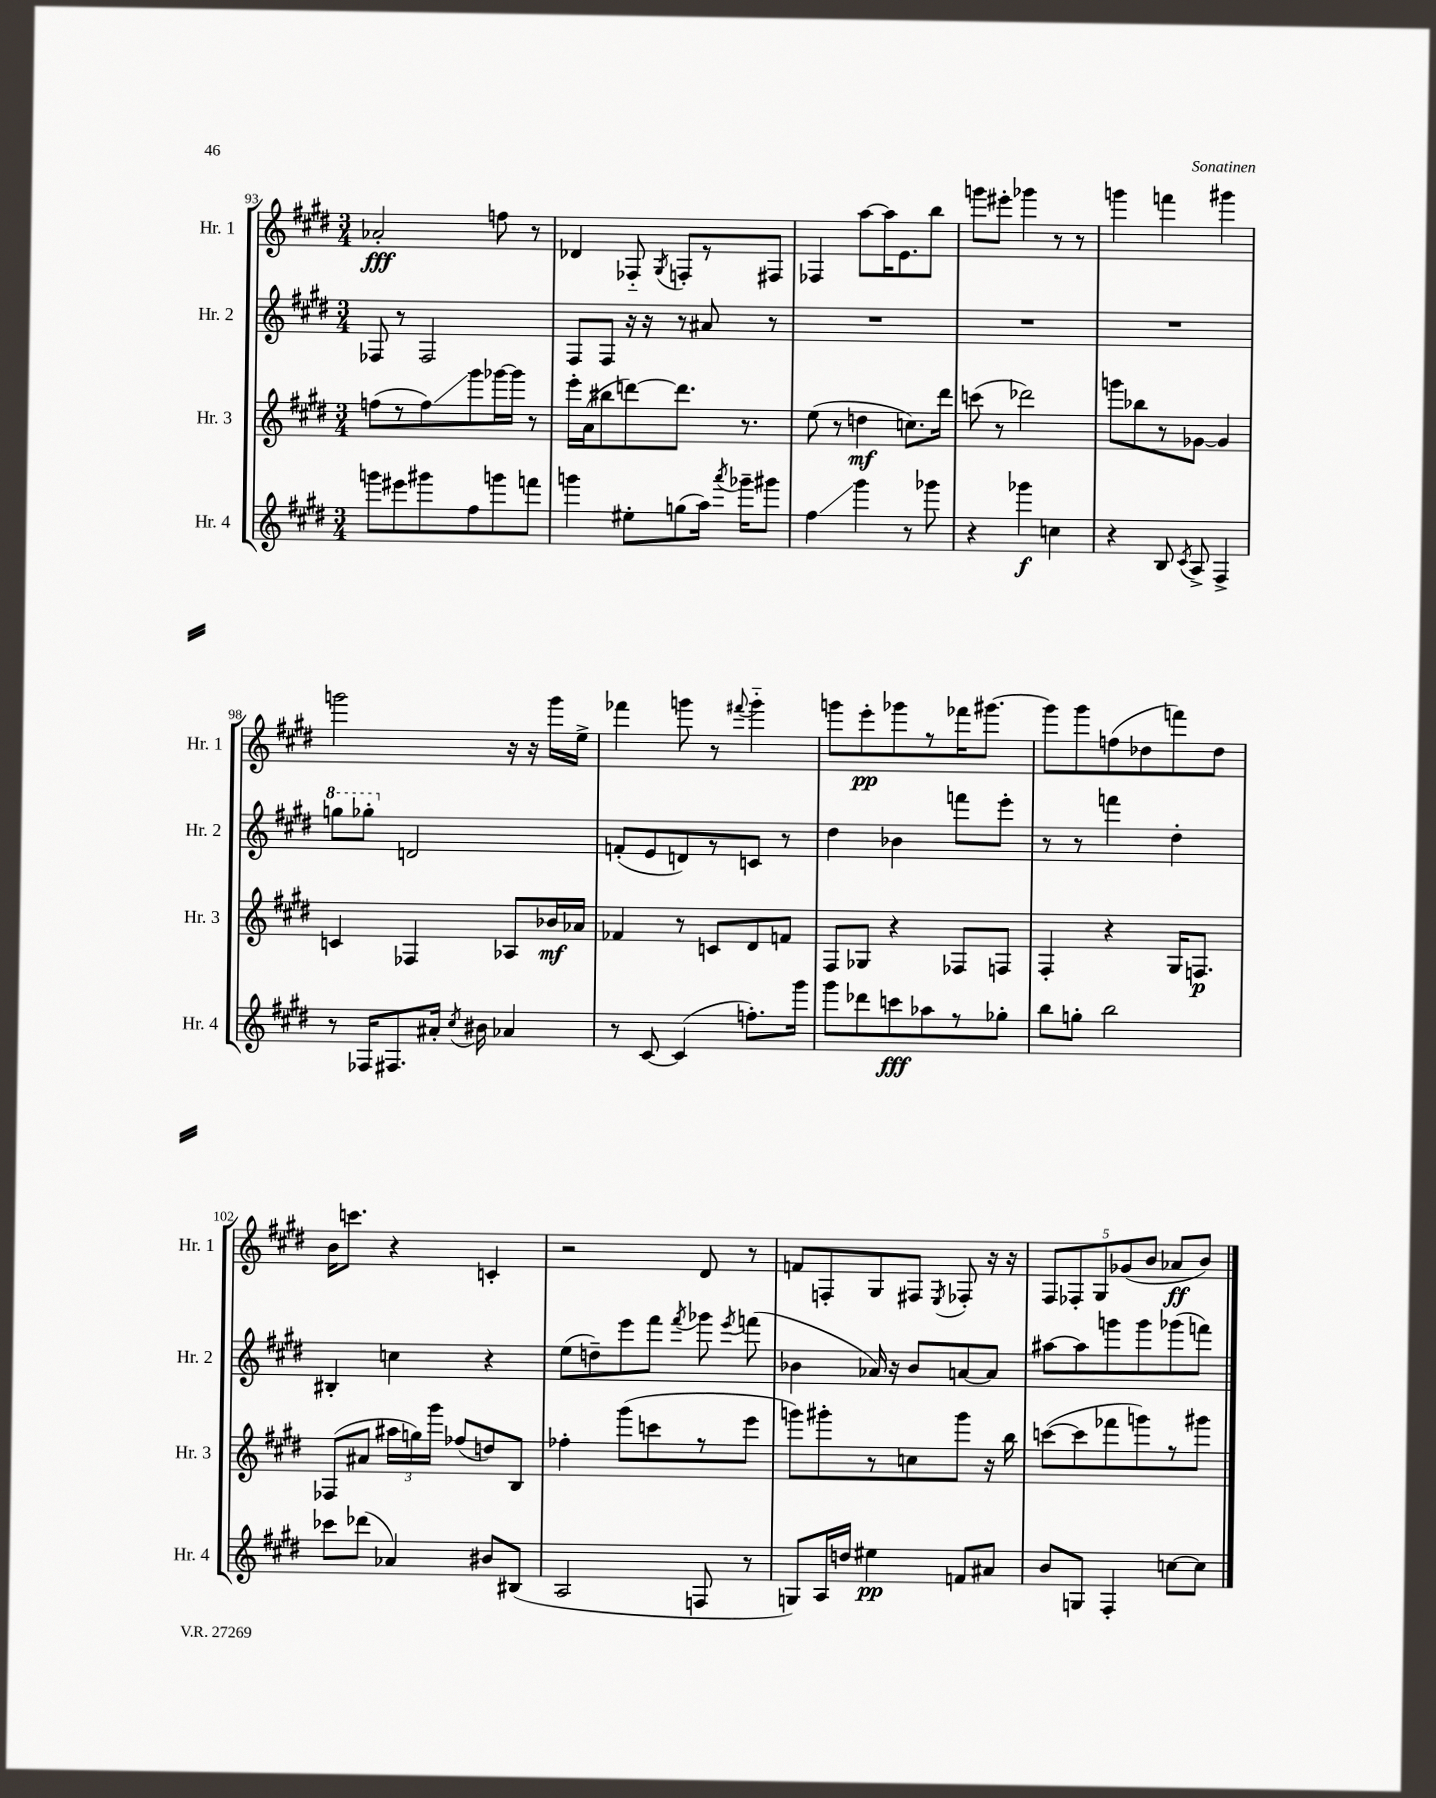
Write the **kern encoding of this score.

**kern	**kern	**kern	**kern
*staff4	*staff3	*staff2	*staff1
*clefG2	*clefG2	*clefG2	*clefG2
*k[f#c#g#d#]	*k[f#c#g#d#]	*k[f#c#g#d#]	*k[f#c#g#d#]
*M3/4	*M3/4	*M3/4	*M3/4
8ggg\L	(8ff\L	8F-/	2a-'/
8eee#\	8r	8r	.
8ggg#\	8ff\)	2F-/	.
8ff#\	8ggg#\	.	.
8ggg\	[16ggg-\L	.	8ff\
.	16ggg-\]JJ	.	.
8fff\J	8r	.	8r
=	=	=	=
4ggg\	16eee'\LL	8F#/L	4d-/
.	(16a\J	.	.
.	8bb#\	8F#/J	.
8ee#'\L	[8ddd\)	16r	8F-'~/
.	.	16r	.
.	.	.	8qG#/
(8gg\	8.ddd\]J	8r	8F'/L
16aa\Jk)	.	8a#/	8r
8qaaa/	.	.	.
16ggg-~\LK	8.r	.	.
8ggg#\J	.	8r	8F#/J
=	=	=	=
4ff#\	(8ee\	2.r	4F-/
.	8r	.	.
4ggg#\	4dd\	.	[8aa\L
.	.	.	16aa\]K
.	.	.	8.e\
8r	8.cc\L)	.	.
8ggg-\	.	.	8bb\J
.	16ddd#\Jk	.	.
=	=	=	=
4r	(8ccc\	2.r	8ggg\L
.	8r	.	8eee#'\J
4ggg-\	2ddd-\)	.	4ggg-\
4cc\	.	.	8r
.	.	.	8r
=	=	=	=
4r	8ggg\L	2.r	4ggg\
.	8bb-\	.	.
8B/	8r	.	4fff\
8qc#/	.	.	.
8A^/	[8g-\J	.	.
4F#^/	4g-/]	.	4ggg#\
=	=	=	=
8r	4c/	8ggg\L	2ggg\
16F-/LK	.	8ggg-'\J	.
8.F#/	.	.	.
.	4F-/	2d/	.
16a#'/Jk	.	.	.
8qcc#/	.	.	.
16b#\	.	.	.
4a-/	8A-/L	.	16r
.	.	.	16r
.	16b-/L	.	16ggg\LL
.	16a-/JJ	.	16ee^\JJ
=	=	=	=
8r	4f-/	(8f'/L	4fff-\
[8c#/	.	8e/	.
(4c#/]	8r	8d/)	8ggg\
.	8c/L	8r	8r
.	.	.	8qqfff#/
8.ff'\L)	8d#/	8c/J	4ggg'~\
.	8f/J	8r	.
16ggg#\Jk	.	.	.
=	=	=	=
8ggg#\L	8F#/L	4dd#\	8ggg\L
8ddd-\	8G-/J	.	8eee'\
8ccc\	4r	4b-\	8ggg-\
8aa-\	.	.	8r
8r	8F-/L	8fff\L	16fff-\K
.	.	.	[8.ggg#\J
8gg-'\J	8F/J	8eee'\J	.
=	=	=	=
8bb\L	4F#'/	8r	8ggg#\]L
8gg'\J	.	8r	8ggg#\
2bb\	4r	4fff\	(8ff\
.	.	.	8dd-\
.	16G#/LK	4dd#'\	8fff\)
.	8.F/J	.	.
.	.	.	8dd-\J
=	=	=	=
8ccc-\L	(8F-/L	4B#'/	16b\LK
.	.	.	8.ccc\J
(8ddd-\J	8a#/J	.	.
4a-/)	24aa#\LL	4cc\	4r
.	24gg\)	.	.
.	24ggg#\JJ	.	.
.	(8ff-/L	.	.
8b#/L	8dd/)	4r	4c'/
(8B#/J	8B/J	.	.
=	=	=	=
2A/	4ff-'\	(8ee\L	2r
.	.	8dd~\)	.
.	(8ggg#\L	8eee\	.
.	8ccc\	8fff#\J	.
.	.	8qfff#/	.
8F/	8r	8ggg-\	8d#/
.	.	8qeee/	.
8r	8eee\J	(8fff\	8r
=	=	=	=
8G/L)	8ggg\L)	4b-\	8f/L
16A/L	8ggg#'\	.	8F'/
16dd/JJ	.	.	.
4ee#\	8r	16a-/)	8G#/
.	.	16r	.
.	8cc\	8b-/L	8F#/J
.	.	.	8qE/
8f/L	8ggg#\J	[8a/	8F-'/
8a#/J	16r	8a/]J	16r
.	16bb\	.	16r
=	=	=	=
8b/L	([8ccc\L	[8aa#\L	10F#/L
.	.	.	10F-'/
8G/J	8ccc\]	8aa#\]	.
.	.	.	10G#/
4F#'/	8fff-\	8ggg\	.
.	.	.	(10g-/
.	8ggg\)	8ggg\	.
.	.	.	10b/J
[8cc\L	8r	(8ggg-\	8a-/L
8cc\]J	8ggg#\J	8fff\J)	8b/J)
==	==	==	==
*-	*-	*-	*-
